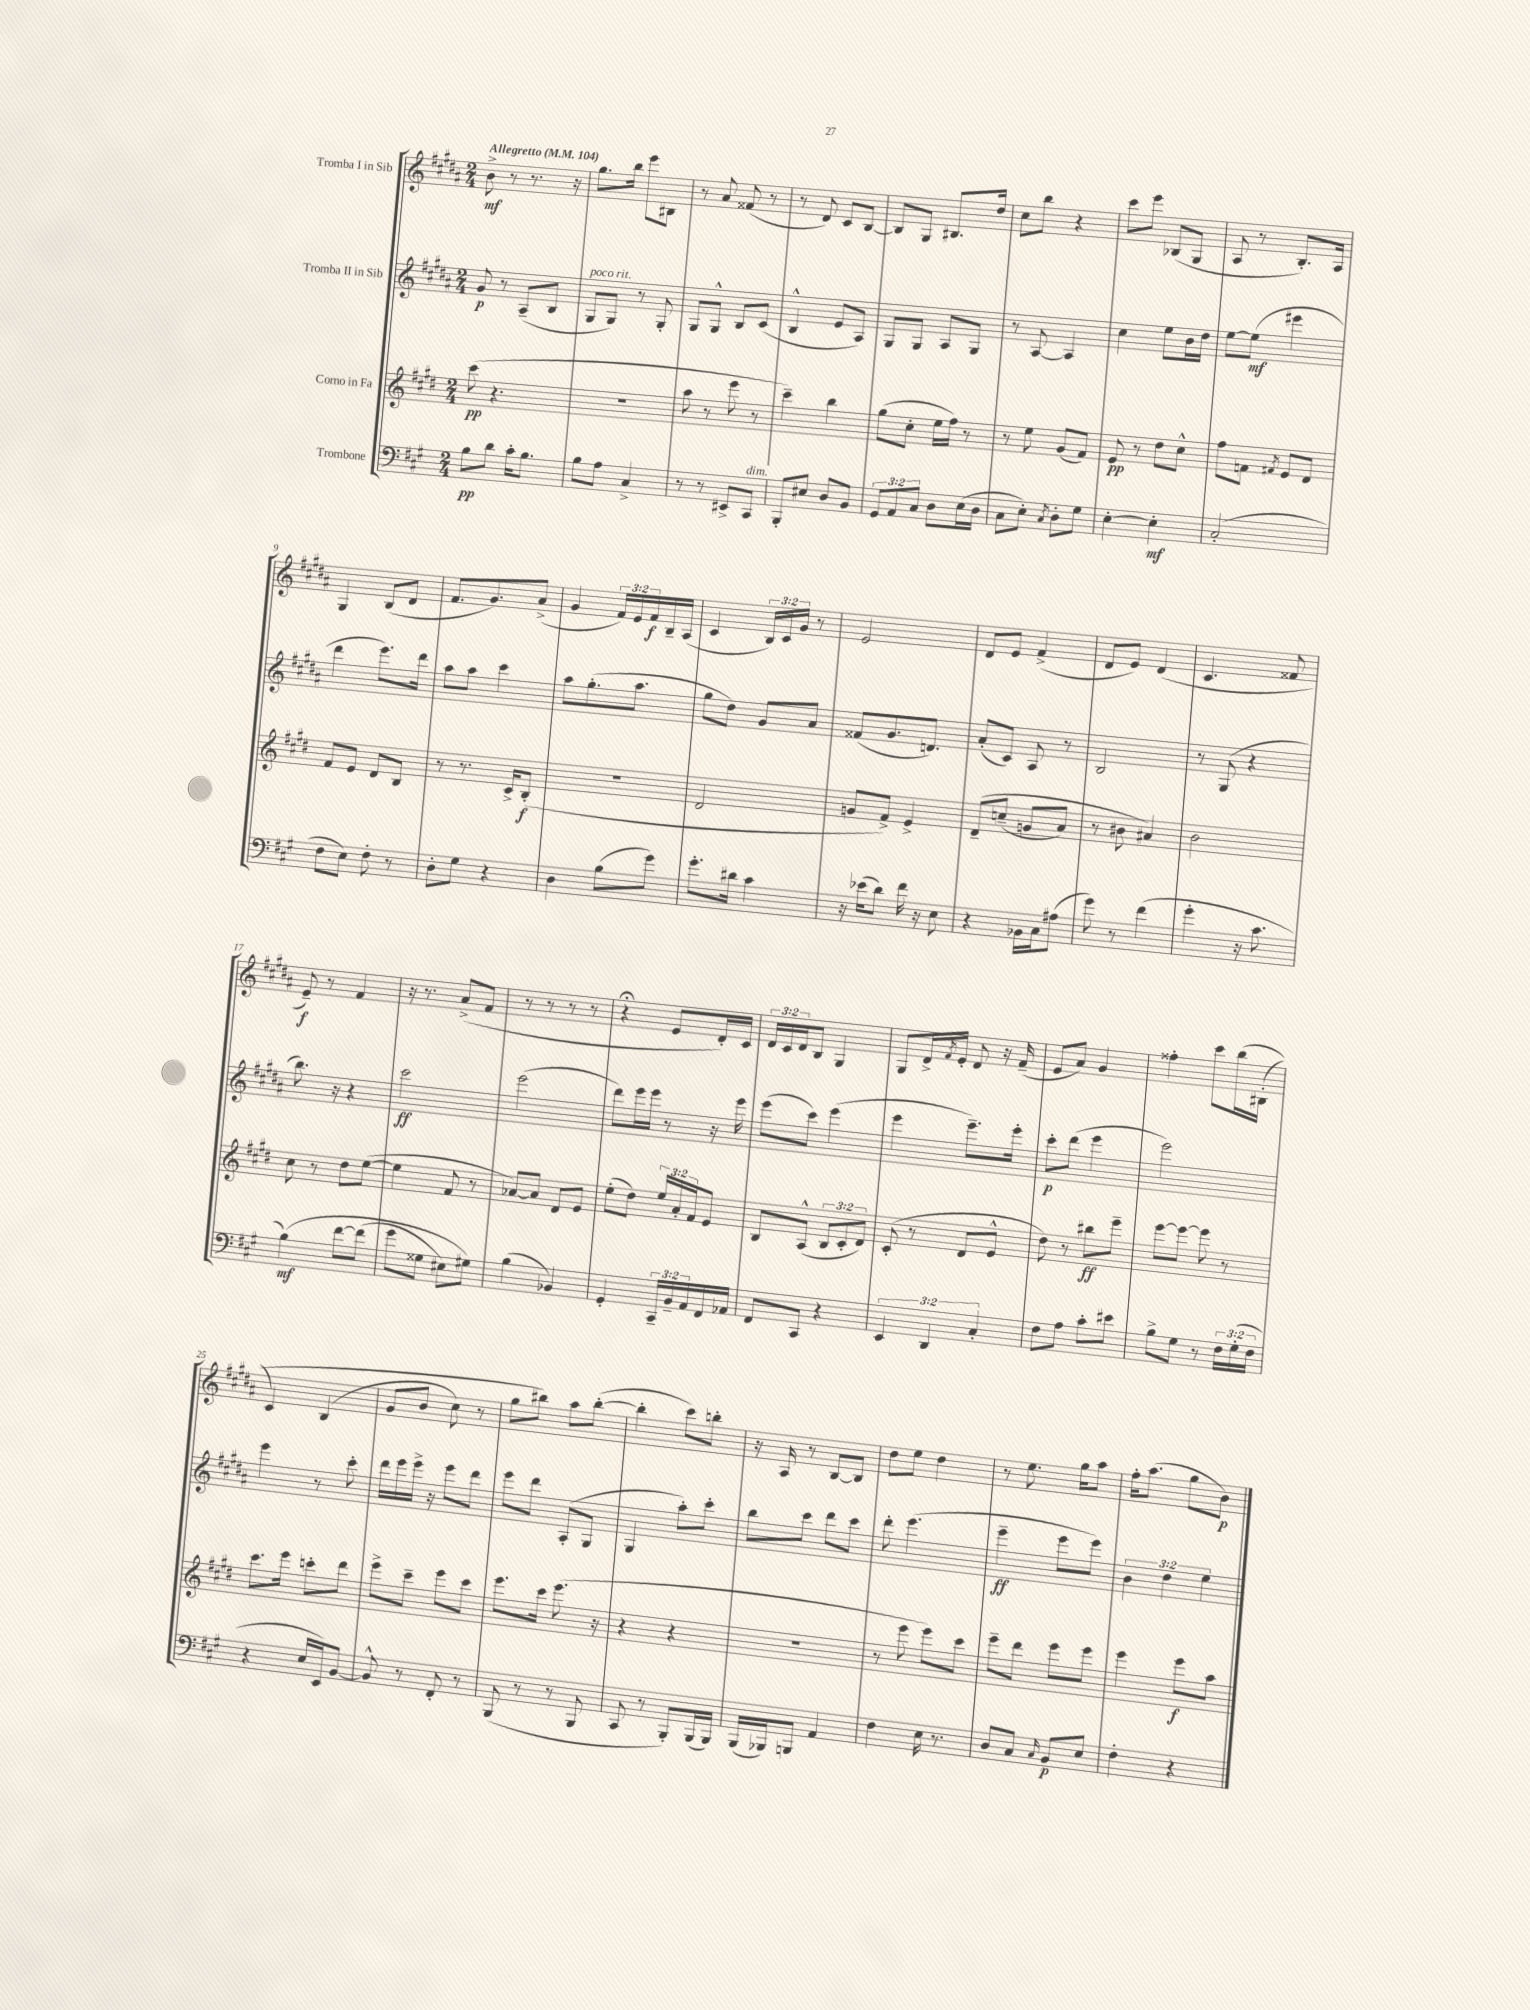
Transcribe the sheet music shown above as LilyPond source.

<<
\new StaffGroup <<
\new Staff = "s0" \with { instrumentName = "Tromba I in Sib" } {
    \clef treble \key b \major \numericTimeSignature \time 2/4 \override Staff.TupletNumber.text = #tuplet-number::calc-fraction-text \tempo "Allegretto" 4 = 104
    b'8->\mf r8 r8. r16 |
    gis''8. b''16 e'''8 bis8 |
    r8 ais'8 fisis'8( r8 |
    r8 dis'8) cis'8 b8~ |
    b8 gis8 bis8. dis''16 |
    cis''8 b''8 r4 |
    cis'''8 e'''8 bes8( gis8 |
    ais8 r8 b8.-.) ais16 |
    gis4 b8( dis'8 |
    fis'8. gis'8.) ais'8->( |
    gis'4 \tuplet 3/2 { fis'16) e'16 fis'16\f } b16-- ais16( |
    cis'4 \tuplet 3/2 { b16) cis'16 gis'16 } r8 |
    e'2 |
    dis'8 e'8 fis'4->( |
    dis'8 e'8) dis'4( |
    cis'4. fisis'8 |
    e'8--\f) r8 fis'4 |
    r16 r8. ais'8->( fis'8 |
    r8 r8 r8 r8 |
    r4\fermata e'8 dis'16-.) cis'16 |
    \tuplet 3/2 { dis'16 cis'16 dis'16 } b8 gis4 |
    gis8 dis'16-> \acciaccatura { fis'8 } e'16-. dis'8 r16 fis'16--( |
    e'8 ais'8) gis'4 |
    fisis''4-. cis'''8 b''16( bis16-.\( |
    cis'4) b4( |
    gis'8 b'8 cis''8) r8 |
    gis''8 bis''8\) ais''8 bis''8~-.( |
    bis''4-. cis'''8) b''8-. |
    r16 ais16 r8 b8~ b8 |
    dis''8 e''8 dis''4 |
    r8 e''8. gis''16 ais''8 |
    fis''16-. ais''8.( gis''8 b'8\p) \bar "|." |
}
\new Staff = "s1" \with { instrumentName = "Tromba II in Sib" } {
    \clef treble \key b \major \numericTimeSignature \time 2/4 \override Staff.TupletNumber.text = #tuplet-number::calc-fraction-text
    gis'8\p r8 ais8--( b8 |
    gis8^\markup { \italic "poco rit." } gis8) r8 gis8-. |
    gis8 gis8-^ b8 cis'8( |
    b4-^ e'8 ais8) |
    gis8 gis8 ais8 gis8 |
    r8 ais8~ ais4 |
    cis''4 e''8 b'16 dis''16 |
    e''8~ e''8\mf( eis'''4 |
    dis'''4 e'''8.) dis'''16 |
    ais''8 ais''8 cis'''4 |
    ais''8 gis''8.-.( ais''8. |
    gis''8 dis''8) gis'8 ais'8 |
    fisis'8( gis'8. d'8.) |
    ais'8-.( cis'8) ais8 r8 |
    b2 |
    r8 gis8( r4 |
    b''8.) r16 r4 |
    cis'''2\ff |
    e'''2( |
    dis'''8) e'''16 e'''16 r8 r16 e'''16 |
    e'''8( cis'''8) e'''4( |
    e'''4 e'''8.--) e'''16-. |
    cis'''8-.\p dis'''8( e'''4 |
    e'''2) |
    e'''4 r8 cis'''8-. |
    dis'''16 e'''16 e'''16-> r16 e'''8 dis'''8 |
    e'''8 dis'''8 ais8-.( gis8 |
    gis4 ais''8-.) cis'''8-. |
    b''8 cis'''8 dis'''8 cis'''8 |
    dis'''8-. e'''4.( |
    e'''4--\ff e'''8 e'''8) |
    \tuplet 3/2 { b'4 dis''4 e''4 } \bar "|." |
}
\new Staff = "s2" \with { instrumentName = "Corno in Fa" } {
    \clef treble \key e \major \numericTimeSignature \time 2/4 \override Staff.TupletNumber.text = #tuplet-number::calc-fraction-text
    cis'''8\pp( r4. |
    r2 |
    a''8 r8 e'''8 r8 |
    cis'''4--) b''4 |
    gis''8( cis''8-. e''16 fis''16) r8 |
    r8 e''8 gis'8( fis'8) |
    e'8\pp r8 dis''8 cis''8-^ |
    fis''8 f'8 \acciaccatura { fis'8 } e'8 dis'8 |
    fis'8 e'8 dis'8 b8 |
    r8 r8. cis'16-> b8-.\f( |
    r2 |
    dis'2 |
    g'8 fis'8->) e'4-> |
    dis'8--\( c''8--( g'8 a'8) |
    r8 bis'8 ais'4\) |
    b'2 |
    cis''8 r8 dis''8 e''8~( |
    e''4 fis'8 r8 |
    aes'8~) aes'8 dis'8 e'8 |
    e''8-.( dis''8) \tuplet 3/2 { e''16 a'16-. fis'16 } e'8 |
    b8 a8-^( \tuplet 3/2 { b8 cis'8-. dis'8) } |
    cis'8-.( r8 dis'8 e'8-^ |
    dis''8) r8 bis''8\ff e'''8-- |
    e'''8~ e'''8~ e'''8 r8 |
    cis'''8. e'''16 c'''8-. dis'''8 |
    e'''8-> cis'''8-- e'''8 cis'''8 |
    e'''8. cis'''16 e'''8.( r16 |
    r4 r4 |
    r2 |
    r8 e'''8 e'''8) cis'''8 |
    e'''8-- dis'''8 e'''8 e'''8 |
    e'''4 e'''8\f a''8 \bar "|." |
}
\new Staff = "s3" \with { instrumentName = "Trombone" } {
    \clef bass \key a \major \numericTimeSignature \time 2/4 \override Staff.TupletNumber.text = #tuplet-number::calc-fraction-text
    b8\pp d'8 cis'16-. b8. |
    b8 a8 cis4-> |
    r8 r8 eis,8-> cis,8^\markup { \italic "dim." } |
    b,,8-. eis8 d8 b,8 |
    \tuplet 3/2 { gis,8 a,8 cis8 } d8 e16( d16 |
    cis8 e8-.) \acciaccatura { cis8 } d8-. gis8 |
    e4~-. e4-.\mf |
    cis2-.( |
    fis8 e8) fis8-. r8 |
    d8-. gis8 r4 |
    d4 b8( gis'8) |
    gis'8.-. dis'16 cis'4 |
    r16 ees'16( d'8) fis'16 r16 e8 |
    r4 bes,16 cis16 ais8( |
    gis'8) r8 fis'4( |
    gis'4-. r16 cis'8. |
    b4\mf)\( fis'8~ fis'8( |
    gis'8 gisis8 eis8) gis8\) |
    b4( bes,4) |
    gis,4-. \tuplet 3/2 { cis,16-- b,16-- a,16 } fis,16 aes,16 |
    fis,8 cis,8 r4 |
    \tuplet 3/2 { e,4 d,4 cis4-. } |
    fis8 a8 cis'8-. eis'8 |
    b8-> gis8 r8 \tuplet 3/2 { fis16 gis16-.( fis16 } |
    r4 e16 e,16) b,8~ |
    b,8-^ r8 fis,8-. r8 |
    b,,8( r8 r8 b,,8 |
    cis,8 r8 b,,8-.) b,,16( b,,16) |
    b,,16( bes,,16) b,,8 a,4 |
    fis4 e16 r8. |
    d8 cis8 \grace { cis16 } b,8\p e8 |
    fis4-. r4 \bar "|." |
}
>>
>>
